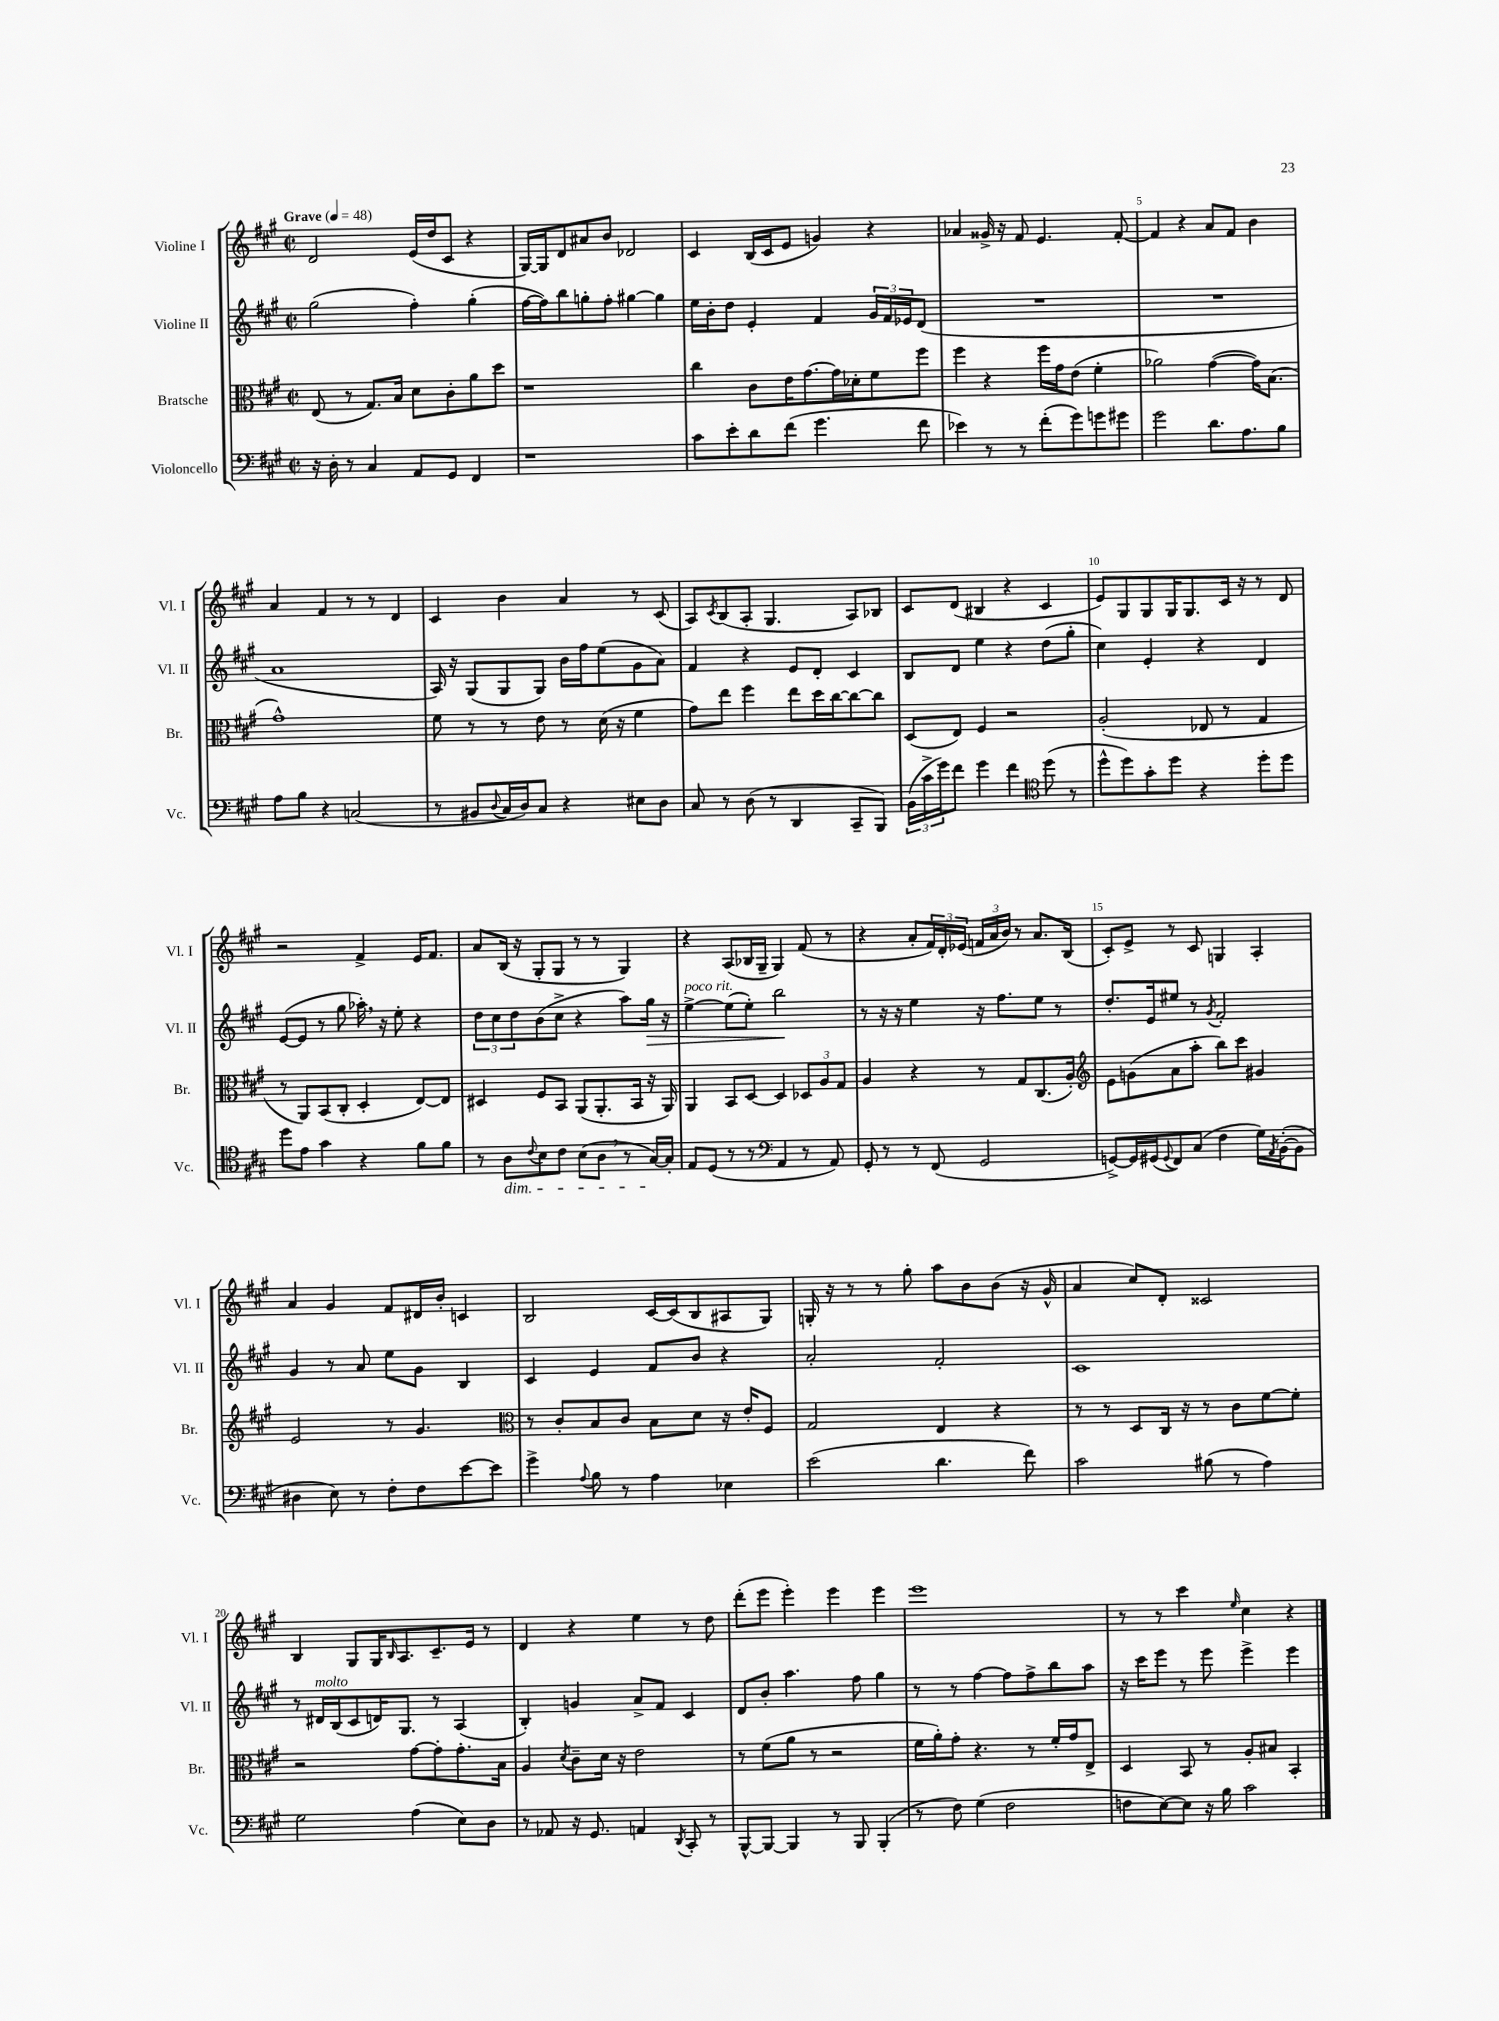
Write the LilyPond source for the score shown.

<<
\new StaffGroup <<
\new Staff = "s0" \with { instrumentName = "Violine I" shortInstrumentName = "Vl. I" } {
    \clef treble \key a \major \defaultTimeSignature \time 2/2 \tempo "Grave" 4 = 48
    d'2 e'16( d''16 cis'8 r4 |
    gis16~) gis16 d'8 ais'8 b'8 des'2 |
    cis'4 b16( cis'16 e'8 g'4) r4 |
    aes'4 gisis'16-> r16 fis'8 e'4. fis'8~-. |
    fis'4 r4 a'8 fis'8 b'4 |
    a'4 fis'4 r8 r8 d'4 |
    cis'4 b'4 a'4 r8 cis'8( |
    a8) \acciaccatura { cis'8 } b8( a8-. gis4. a8) bes8 |
    cis'8 d'8( bis4 r4 cis'4 |
    e'8) gis8 gis8 gis16 gis8. cis'16 r16 r8 d'8 |
    r2 fis'4-> e'16 fis'8. |
    a'8 b16( r16 gis8-. gis8 r8 r8 gis4) |
    r4 a8( bes16 gis16-- gis4) fis'8( r8 |
    r4 a'8-. \tuplet 3/2 { fis'16) d'16-. ees'16( } \tuplet 3/2 { f'16 a'16 b'16) } r8 a'8. b16( |
    cis'8-.) e'8-> r8 cis'8 g4 a4-. |
    a'4 gis'4 fis'8 dis'16 b'16-. c'4 |
    b2 cis'16~ cis'16( b8 ais8 gis8) |
    g16-. r16 r8 r8 gis''8-. a''8 b'8 b'8( r16 gis'16-^ |
    a'4 cis''8) d'8-. cisis'2 |
    b4 gis8 gis16 \grace { b16 } a8. cis'8.-- e'16 r8 |
    d'4 r4 e''4 r8 d''8 |
    d'''8-.( e'''8 e'''4-.) e'''4 e'''4 |
    e'''1 |
    r8 r8 cis'''4 \grace { e''16 } cis''4 r4 \bar "|." |
}
\new Staff = "s1" \with { instrumentName = "Violine II" shortInstrumentName = "Vl. II" } {
    \clef treble \key a \major \defaultTimeSignature \time 2/2
    gis''2( fis''4-.) gis''4-.( |
    fis''16~ fis''16) b''8 g''8-. fis''8-. gis''4~ gis''4 |
    e''16 b'16-. d''8 e'4-. fis'4 \tuplet 3/2 { gis'16 fis'16 ees'16 } d'8( |
    R1 |
    R1 |
    a'1 |
    a16) r16 gis8( gis8 gis8) b'16 fis''16 e''8( gis'8 a'8) |
    fis'4 r4 e'8 d'8-. cis'4 |
    b8 d'8 e''4 r4 d''8( gis''8-. |
    cis''4) e'4-. r4 d'4 |
    e'8~( e'8 r8 gis''8 aes''16-.) \breathe r16 e''8-. r4 |
    \tuplet 3/2 { d''8 cis''8 d''8 } b'8( cis''8-> r4 a''8) gis''16\> r16 |
    e''4~->^\markup { \italic "poco rit." } e''8( e''8-.) b''2\! |
    r8 r16 r16 e''4 r16 fis''8. e''8 r8 |
    d''8.-. e'16 eis''8 r8 \acciaccatura { gis'8 } fis'2-. |
    gis'4 r8 a'8 e''8 gis'8 b4 |
    cis'4 e'4 fis'8 b'8 r4 |
    a'2-. fis'2-. |
    cis'1 |
    r8 dis'16^\markup { \italic "molto" } b16( cis'8 d'16) gis8. r8 a4( |
    b4-.) g'4 a'8-> fis'8 cis'4 |
    d'8 b'8-. a''4. fis''8 gis''4 |
    r8 r8 fis''4~ fis''8 fis''8-> b''8 a''8 |
    r16 cis'''16 e'''8 r8 e'''8 e'''4-> e'''4 \bar "|." |
}
\new Staff = "s2" \with { instrumentName = "Bratsche" shortInstrumentName = "Br." } {
    \clef alto \key a \major \defaultTimeSignature \time 2/2
    e8( r8 gis8.) b16 d'8 cis'8-. a'8 d''8 |
    r1 |
    cis''4 cis'8 e'16 gis'8.~ gis'16 des'16-. fis'8 fis''8 |
    fis''4 r4 fis''16 gis'16 e'8( fis'4-. |
    aes'2) gis'4~( gis'16) b8.( |
    gis'1-^) |
    fis'8 r8 r8 e'8 r8 d'16( r16 fis'4 |
    gis'8) e''8 fis''4 e''8 d''16 cis''16~ cis''8~ cis''8 |
    d8( e8) fis4 r2 |
    a2-.( ees8 r8 gis4 |
    r8 a,8) b,8( cis8-. d4-. e8~) e8 |
    dis4 fis8 b,8 a,8( a,8.-. b,16 r16 a,16) |
    a,4 b,8 d8~ d4 \tuplet 3/2 { des8 a8 gis8 } |
    a4 r4 r8 gis8 cis8.( a16-.) |
    \clef treble e'8 g'8( a'8 a''8-. b''8) cis'''8 gis'4 |
    e'2 r8 gis'4. |
    \clef alto r8 cis'8-. b8 cis'8 b8 d'8 r16 e'16-. fis8 |
    gis2 e4 r4 |
    r8 r8 d8 cis16 r16 r8 cis'8 fis'8~ fis'8-. |
    r2 gis'8~ gis'8-. gis'8.-. b16 |
    a4 \acciaccatura { d'8 } cis'8-- d'16 r16 e'2 |
    r8 fis'8( a'8 r8 r2 |
    fis'16 a'16-.) gis'8-. r4. r8 fis'16-. gis'16 e8-> |
    d4 b,8 r8 a8-. bis8 b,4-. \bar "|." |
}
\new Staff = "s3" \with { instrumentName = "Violoncello" shortInstrumentName = "Vc." } {
    \clef bass \key a \major \defaultTimeSignature \time 2/2
    r16 d16-. r8 cis4 a,8 gis,8 fis,4 |
    r1 |
    cis'8 e'8-. d'8 fis'8( gis'4. fis'8 |
    ees'4) r8 r8 fis'8-.( gis'8) g'8 gis'8 |
    gis'2 d'8. a8. b8 |
    a8 b8 r4 c2( |
    r8 bis,8 \appoggiatura { d8 } cis16 d16) cis8 r4 eis8 d8 |
    cis8 r8 d8( r8 d,4 cis,8-- b,,8) |
    \tuplet 3/2 { b,16( cis'16-> gis'16) } fis'8 gis'4 fis'4 \clef tenor d''8( r8 |
    d''8-^ d''8) gis'8-. d''8 r4 d''8-. d''8 |
    d''8 e'8 gis'4 r4 fis'8 fis'8 |
    r8 a8\dim \appoggiatura { cis'8 } b8 cis'8 b8( a8 \breathe r8 gis16~\!) gis16-. |
    e8 d8( r8 r8 \clef bass a,4 r8 a,8) |
    gis,8-. r8 r8 fis,8( gis,2 |
    g,8~->) g,16 gis,16( \appoggiatura { gis,8 } fis,8) cis8( fis4 gis16) \acciaccatura { a,8 } b,16~-.( b,8 |
    dis4 e8) r8 fis8-. fis8 e'8~ e'8 |
    gis'4-> \appoggiatura { a8 } b8 r8 a4 ees4 |
    e'2( d'4. fis'8) |
    cis'2 bis8( r8 a4) |
    gis2 a4( e8) d8 |
    r8 aes,8 r16 gis,8. a,4 \acciaccatura { d,8 } cis,8-. r8 |
    b,,8~-^ b,,8~ b,,4 r8 b,,8 b,,4-.( |
    r8 fis8) gis4( fis2 |
    f8 e8~) e8 r16 b16 cis'2 \bar "|." |
}
>>
>>
\layout { \context { \Score \override BarNumber.break-visibility = ##(#f #t #t) barNumberVisibility = #(every-nth-bar-number-visible 5) } }
